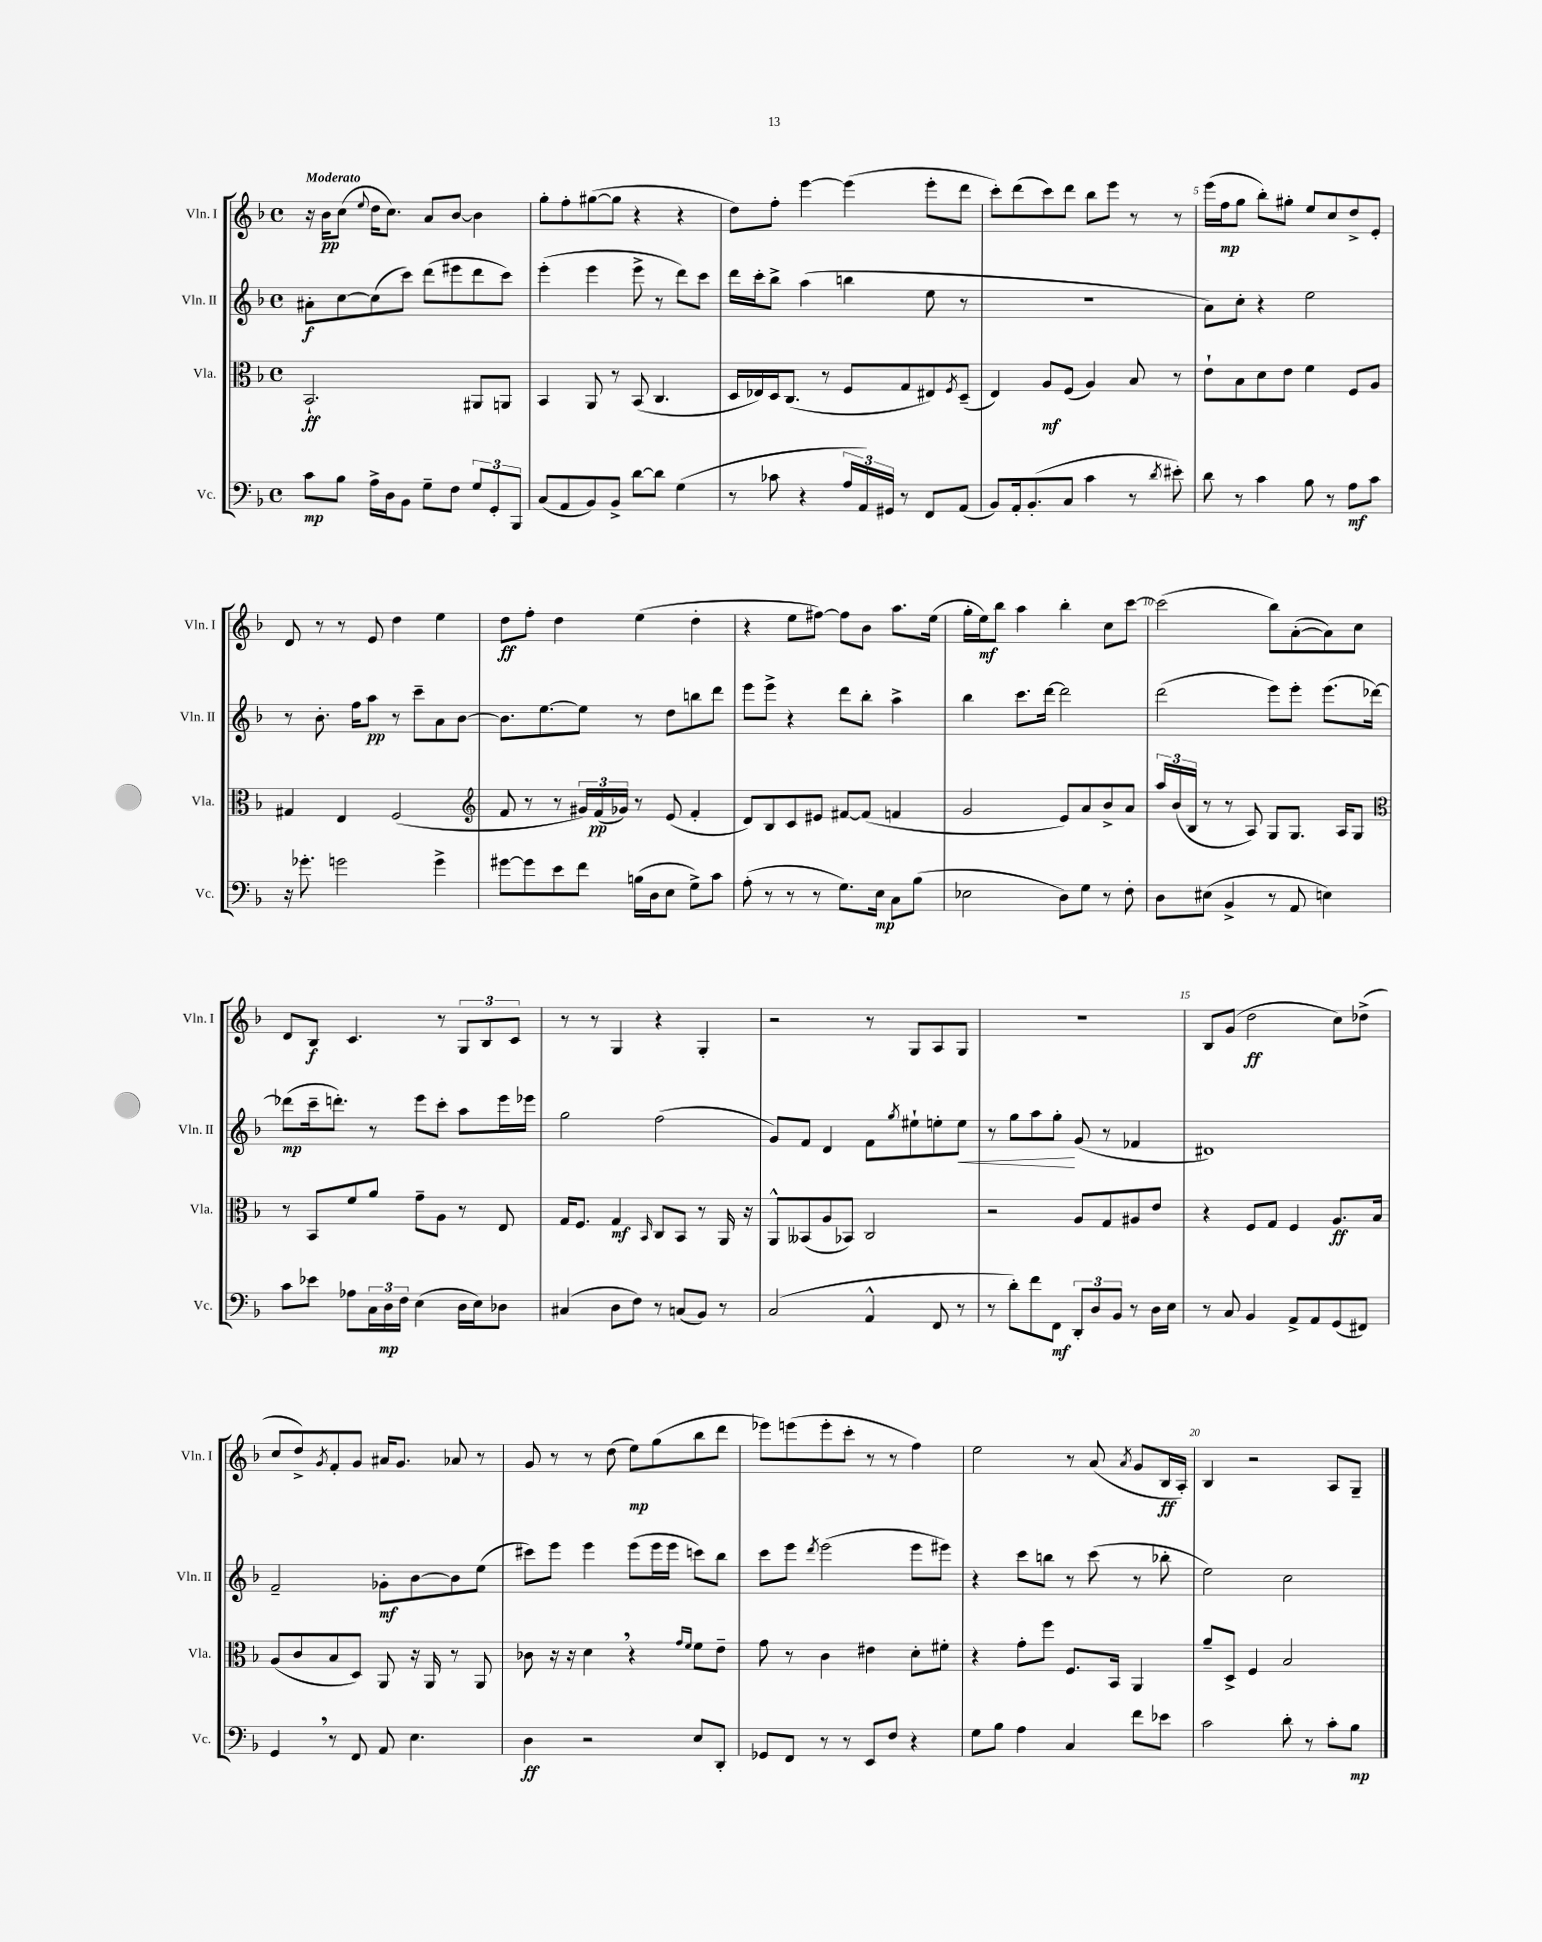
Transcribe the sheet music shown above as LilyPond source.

<<
\new StaffGroup <<
\new Staff = "s0" \with { instrumentName = "Vln. I" shortInstrumentName = "Vln. I" } {
    \clef treble \key f \major \defaultTimeSignature \time 4/4 \tempo "Moderato"
    r16 bes'16\pp c''8( \appoggiatura { e''8 } d''16 c''8.) a'8 bes'8~ bes'4 |
    g''8-. f''8-. gis''8~( gis''8 r4 r4 |
    d''8) f''8-. e'''4~ e'''4( e'''8-. d'''8 |
    c'''8-.) d'''8( c'''8) d'''8 bes''8 e'''8 r8 r8 |
    e'''16( f''16\mp g''8 bes''8-.) gis''8-. e''8 c''8 d''8-> e'8-. |
    d'8 r8 r8 e'8 d''4 e''4 |
    d''8\ff f''8-. d''4 e''4( d''4-. |
    r4 e''8 fis''8~) fis''8 bes'8 a''8. e''16( |
    g''16-. e''16\mf) bes''8 a''4 bes''4-. c''8 c'''8~ |
    c'''2( bes''8) a'8~-.( a'8) c''8 |
    d'8 bes8\f c'4. r8 \tuplet 3/2 { g8 bes8 c'8 } |
    r8 r8 g4 r4 g4-. |
    r2 r8 g8 a8 g8 |
    R1 |
    bes8 g'8( d''2\ff c''8) des''8->( |
    c''8 d''8->) \acciaccatura { g'8 } f'8-. g'8 ais'16 g'8. aes'8 r8 |
    g'8 r8 r8 d''8( e''8\mp) g''8( bes''8 d'''8 |
    ees'''8) e'''8( e'''8-. c'''8-. r8 r8 f''4) |
    e''2 r8 a'8( \acciaccatura { a'8 } g'8 bes16\ff a16-.) |
    bes4 r2 a8 g8-- \bar "|." |
}
\new Staff = "s1" \with { instrumentName = "Vln. II" shortInstrumentName = "Vln. II" } {
    \clef treble \key f \major \defaultTimeSignature \time 4/4
    ais'8-.\f c''8~ c''8( c'''8) d'''8( eis'''8 d'''8 c'''8) |
    e'''4-.( e'''4 e'''8-> r8 d'''8) c'''8 |
    d'''16 c'''16-. bes''8-> a''4( b''4 e''8 r8 |
    r1 |
    a'8) c''8-. r4 e''2 |
    r8 bes'8.-. f''16 a''8\pp r8 c'''8-- a'8 bes'8~ |
    bes'8. e''8.~ e''8 r8 d''8 b''8 d'''8 |
    e'''8 e'''8-> r4 d'''8 bes''8-. a''4-> |
    bes''4 c'''8. d'''16~ d'''2 |
    d'''2( e'''8) e'''8-. e'''8.( des'''16~) |
    des'''8\mp( c'''16-- d'''8.-.) r8 e'''8 c'''8-. a''8 e'''16 ees'''16 |
    g''2 f''2( |
    g'8) f'8 d'4 f'8 \acciaccatura { g''8 } eis''8-! e''8-. e''8\< |
    r8 g''8 a''8 g''8-.\! g'8( r8 fes'4 |
    dis'1) |
    f'2-- ges'8-.\mf bes'8~ bes'8 e''8( |
    cis'''8) e'''8 e'''4 e'''8( e'''16 e'''16 c'''8) bes''8 |
    c'''8 e'''8 \acciaccatura { d'''8 } e'''2( e'''8 eis'''8) |
    r4 c'''8 b''8 r8 c'''8( r8 bes''8-. |
    e''2) c''2 \bar "|." |
}
\new Staff = "s2" \with { instrumentName = "Vla." shortInstrumentName = "Vla." } {
    \clef alto \key f \major \defaultTimeSignature \time 4/4
    bes,2.-!\ff ais,8 a,8 |
    bes,4 a,8 r8 bes,8( c4. |
    d16 ees16) d16 c8.( r8 f8 g8 eis8) \acciaccatura { f8 } d8--( |
    e4) a8\mf f8( a4) bes8 r8 |
    e'8-! bes8 d'8 e'8 f'4 f8 a8 |
    gis4 e4 f2( |
    \clef treble f'8 r8 r8 \tuplet 3/2 { gis'16) f'16\pp( ges'16) } r8 e'8( f'4-. |
    d'8) bes8 c'8 eis'8 fis'8~ fis'8( f'4 |
    g'2 e'8) a'8 bes'8-> a'8 |
    \tuplet 3/2 { a''16 bes'16( bes16 } r8 r8 a8) g8 g8. a16 g8 |
    \clef alto r8 bes,8 f'8 a'8 g'8-- a8 r8 e8 |
    g16 f8. g4\mf \grace { bes,16 } c8 bes,8 r8 a,16 r16 |
    a,8-^ beses,8( a8 bes,8) c2 |
    r2 a8 g8 ais8 e'8 |
    r4 f8 g8 f4 a8.\ff bes16 |
    a8( c'8 bes8 d8) a,8 r16 a,16 r8 a,8 |
    ces'8 r16 r16 d'4 \breathe r4 \grace { g'16 f'16 } f'8 e'8-- |
    g'8 r8 c'4 eis'4 d'8-. fis'8-. |
    r4 g'8-. f''8 f8. bes,16 a,4 |
    a'8-- d8-> f4 bes2 \bar "|." |
}
\new Staff = "s3" \with { instrumentName = "Vc." shortInstrumentName = "Vc." } {
    \clef bass \key f \major \defaultTimeSignature \time 4/4
    c'8\mp bes8 a16-> d16 bes,8 g8-- f8 \tuplet 3/2 { g8 g,8-. bes,,8 } |
    c8( a,8 bes,8) bes,8-> d'8~ d'8 g4( |
    r8 ces'8 r4 \tuplet 3/2 { a16 a,16) gis,16 } r8 f,8 a,8( |
    bes,8) a,16-. bes,8.-.( c8 c'4 r8 \acciaccatura { d'8 } eis'8-.) |
    d'8 r8 c'4 bes8 r8 a8\mf c'8 |
    r16 ges'8.-. g'2 g'4-> |
    gis'8~ gis'8 e'8 f'8 b16( d16 e8 g8->) c'8 |
    a8-.( r8 r8 r8 g8.) e16\mp c8 bes8( |
    ees2 d8) g8 r8 f8-. |
    d8 eis8( bes,4-> r8 a,8 e4) |
    c'8 ees'8 aes8 \tuplet 3/2 { c16 d16\mp f16 } e4( d16 e16) des8 |
    cis4( d8 f8) r8 c8( bes,8) r8 |
    c2( a,4-^ f,8 r8 |
    r8 d'8-.) f'8 f,8\mf \tuplet 3/2 { d,8-. d8 bes,8 } r8 d16 e16 |
    r8 c8 bes,4 a,8-> a,8 g,8( fis,8) |
    g,4 \breathe r8 f,8 a,8 e4. |
    d4\ff r2 e8 d,8-. |
    ges,8 f,8 r8 r8 e,8 f8 r4 |
    g8 bes8 a4 c4 f'8 ees'8 |
    c'2 d'8-. r8 c'8-. bes8\mp \bar "|." |
}
>>
>>
\layout { \context { \Score \override BarNumber.break-visibility = ##(#f #t #t) barNumberVisibility = #(every-nth-bar-number-visible 5) } }
